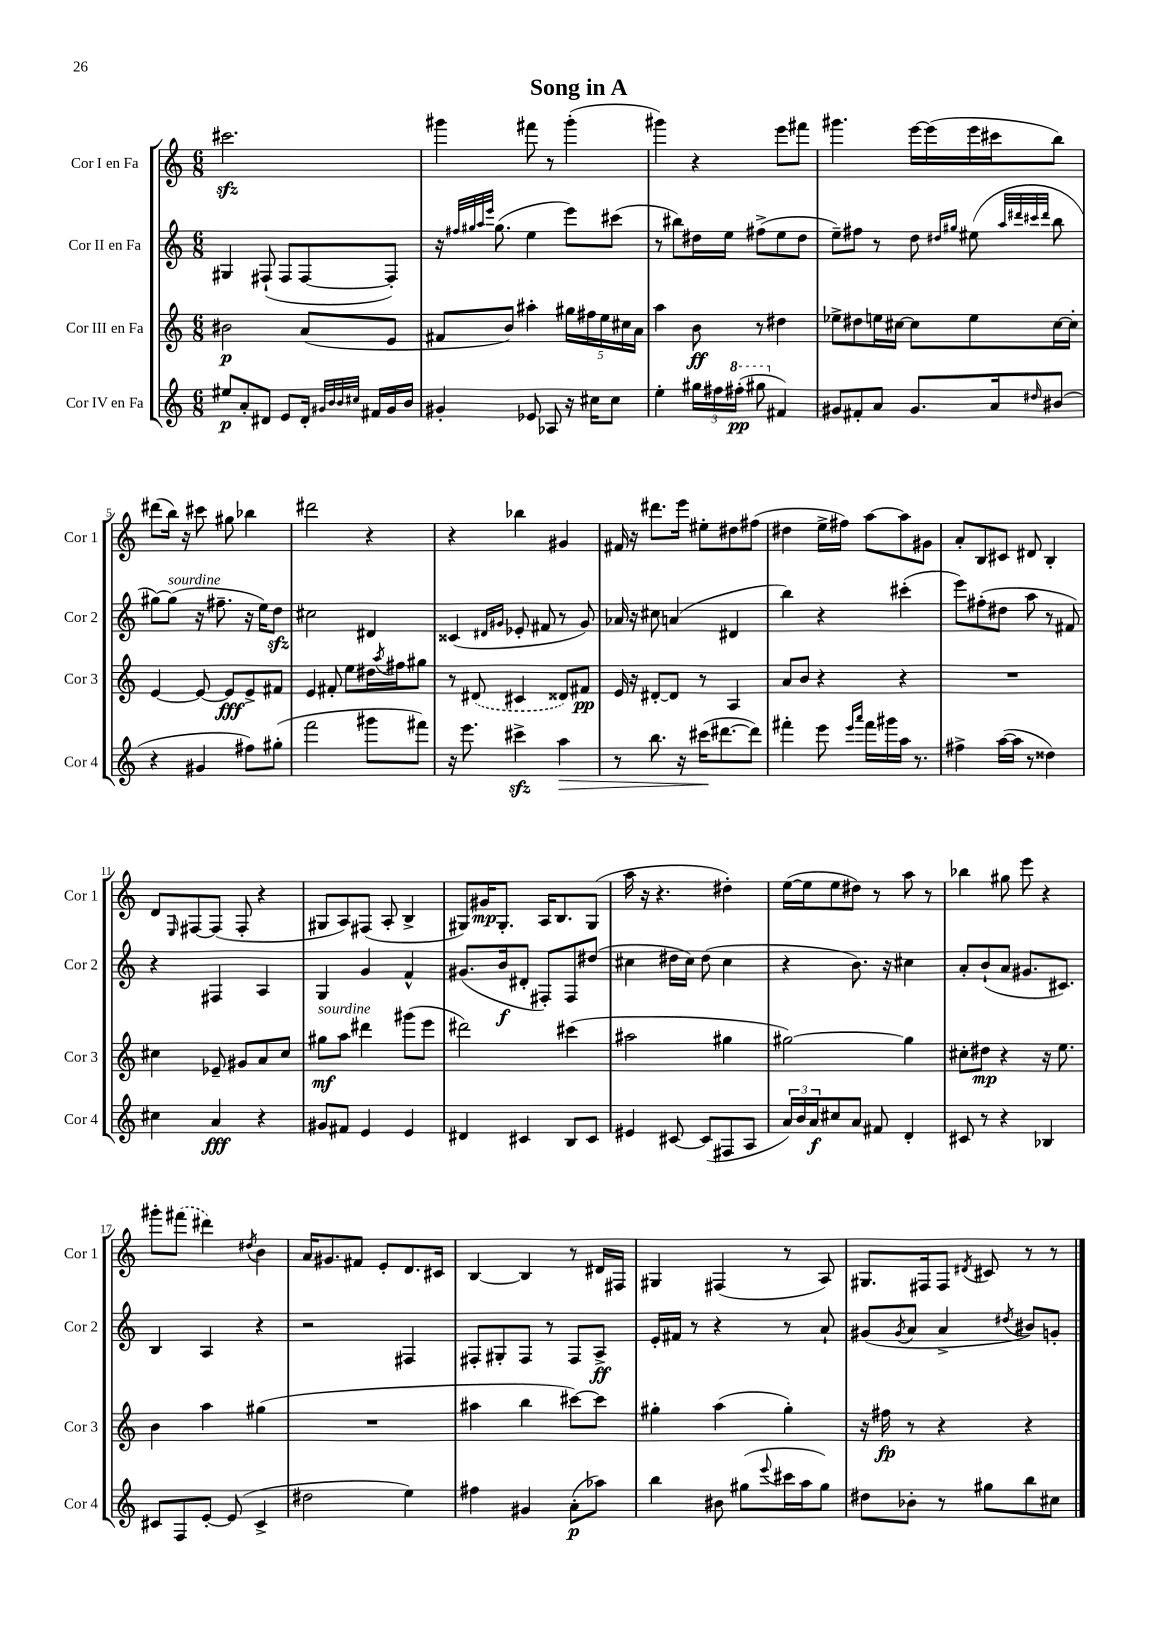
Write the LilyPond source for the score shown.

\header { title = "Song in A" }
<<
\new StaffGroup <<
\new Staff = "s0" \with { instrumentName = "Cor I en Fa" shortInstrumentName = "Cor 1" } {
    \clef treble \key c \major \numericTimeSignature \time 6/8
    cis'''2.\sfz |
    gis'''4 fis'''8 r8 gis'''4-.( |
    gis'''4) r4 e'''8 fis'''8 |
    gis'''4. e'''16~ e'''16( e'''16 cis'''16 b''8) |
    dis'''8( b''16) r16 cis'''8 gis''8 bes''4 |
    dis'''2 r4 |
    r4 bes''4 gis'4 |
    fis'16 r16 dis'''8. e'''16 eis''8-. dis''8 fis''8( |
    dis''4 e''16-> fis''16) a''8~ a''8 gis'8 |
    a'8-. b8 cis'8 dis'8 b4-. |
    d'8 \grace { e16 } fis8~ fis8( fis8-. r4 |
    gis8 a8) fis8( a8-. b4-> |
    gis8) gis'16\mp gis8.-. a16 b8. gis8( |
    a''16 r16 r4. dis''4-.) |
    e''16~( e''16 e''8 dis''8) r8 a''8 r8 |
    bes''4 gis''8 e'''8 r4 |
    gis'''8-. \once \slurDashed fis'''8( dis'''4) \acciaccatura { dis''8 } b'4 |
    a'16 gis'8. fis'8 e'8-. d'8. cis'16 |
    b4~ b4 r8 dis'16 fis16 |
    gis4 fis4( r8 a8) |
    gis8. fis16 fis8 \acciaccatura { dis'8 } cis'8 r8 r8 \bar "|." |
}
\new Staff = "s1" \with { instrumentName = "Cor II en Fa" shortInstrumentName = "Cor 2" } {
    \clef treble \key c \major \numericTimeSignature \time 6/8
    gis4 fis8-!( fis8 fis8~ fis8-.) |
    r16 \grace { fis''32 gis''32 a''32 e'''32 } gis''8.( e''4 e'''8) cis'''8( |
    r8 bis''8) dis''16 e''16 fis''8->( e''8 dis''8 |
    e''8--) fis''8 r8 d''8 \grace { dis''16 gis''16 } eis''8( \grace { a''32 dis'''32 cis'''32 dis'''32 } b''8 |
    gis''8~) gis''8^\markup { \italic "sourdine" }( r16 fis''8.-- r16 e''16) d''8\sfz |
    cis''2 dis'4 |
    cisis'4( \grace { dis'16 gis'16 } ees'8-. fis'8 r8 gis'8) |
    aes'16 r16 cis''8 a'4( dis'4 |
    b''4) r4 cis'''4-.( |
    e'''8) fis''8-.( dis''8 a''8 r8 fis'8) |
    r4 fis4 a4 |
    g4 g'4 f'4-^ |
    gis'8.( b'16\f dis'8-. fis8-.) fis8 dis''8( |
    cis''4 dis''16 cis''16) dis''8( cis''4 |
    r4 b'8.) r16 cis''4 |
    a'8-. b'8-!( a'8 gis'8. cis'8.) |
    b4 a4 r4 |
    r2 fis4 |
    fis8-. gis8-. fis8 r8 fis8 a8->\ff |
    e'16-. fis'16 r8 r4 r8 a'8-! |
    gis'8( \acciaccatura { gis'8 } a'8 a'4-> \acciaccatura { dis''8 } bis'8) g'8-. \bar "|." |
}
\new Staff = "s2" \with { instrumentName = "Cor III en Fa" shortInstrumentName = "Cor 3" } {
    \clef treble \key c \major \numericTimeSignature \time 6/8
    bis'2\p a'8( e'8 |
    fis'8 b'8) ais''4-. \tuplet 5/4 { gis''16 fis''16 e''16 cis''16 a'16 } |
    a''4 b'8\ff r8 dis''4 |
    ees''8-> dis''8 e''16 cis''16~ cis''8 e''8 cis''16~ cis''16-. |
    e'4~ e'8~ e'8\fff e'8-> fis'8 |
    e'4 fis'8-. e''8 dis''16 \acciaccatura { a''8 } fis''16 gis''8 |
    r8 \once \slurDashed dis'8( cis'4 disis'8) fis'8\pp |
    e'16 r16 dis'8~-. dis'8 r8 a4 |
    a'8 b'8 r4 r4 |
    R2. |
    cis''4 ees'8-- gis'8 a'8 cis''8 |
    gis''8\mf^\markup { \italic "sourdine" } a''8 dis'''4 gis'''8( e'''8 |
    dis'''2) cis'''4( |
    ais''2 gis''4 |
    gis''2~) gis''4 |
    cis''8-. dis''8\mp r4 r16 e''8. |
    b'4 a''4 gis''4( |
    R2. |
    ais''4 b''4 cis'''8~) cis'''8 |
    gis''4-. a''4( gis''4-.) |
    r16 fis''16\fp r8 r4 r4 \bar "|." |
}
\new Staff = "s3" \with { instrumentName = "Cor IV en Fa" shortInstrumentName = "Cor 4" } {
    \clef treble \key c \major \numericTimeSignature \time 6/8
    eis''8\p a'8-. dis'8 e'8 dis'16-. \grace { gis'32 b'32 b'32 cis''32 } fis'16 gis'16 b'16 |
    gis'4-. ees'8 aes8 r16 cis''16 cis''8 |
    e''4-. \tuplet 3/2 { gis''16 fis''16 \ottava #1 fis'''16-.\pp( } gis'''8 \ottava #0 fis'4) |
    gis'8 fis'8-. a'8 gis'8. a'16 \grace { dis''16 } bis'8( |
    r4 gis'4 fis''8) gis''8-.( |
    f'''2 gis'''8 fis'''8) |
    r16 e'''8. cis'''4->\sfz a''4\> |
    r8 b''8. r16 cis'''16\!( dis'''8.~ dis'''8) |
    fis'''4-. e'''8 \grace { e'''16 a'''16 } fis'''16 gis'''16 a''16 r8. |
    fis''4-> a''16~( a''16 r8 disis''4) |
    cis''4 a'4\fff r4 |
    gis'8 fis'8 e'4 e'4 |
    dis'4 cis'4 b8 cis'8 |
    eis'4 cis'8~ cis'8( fis8 a8 |
    \tuplet 3/2 { a'16) b'16 a'16\f } cis''8 a'8 fis'8 d'4-. |
    cis'8 r8 r4 bes4 |
    cis'8 f8 e'8~-. e'8( cis'4-> |
    dis''2 e''4) |
    fis''4 gis'4 a'8-.\p( aes''8) |
    b''4 bis'8 gis''8( \appoggiatura { e'''8 } cis'''16 a''16 gis''8) |
    dis''8 bes'8-. r8 gis''8 b''8 cis''8 \bar "|." |
}
>>
>>
